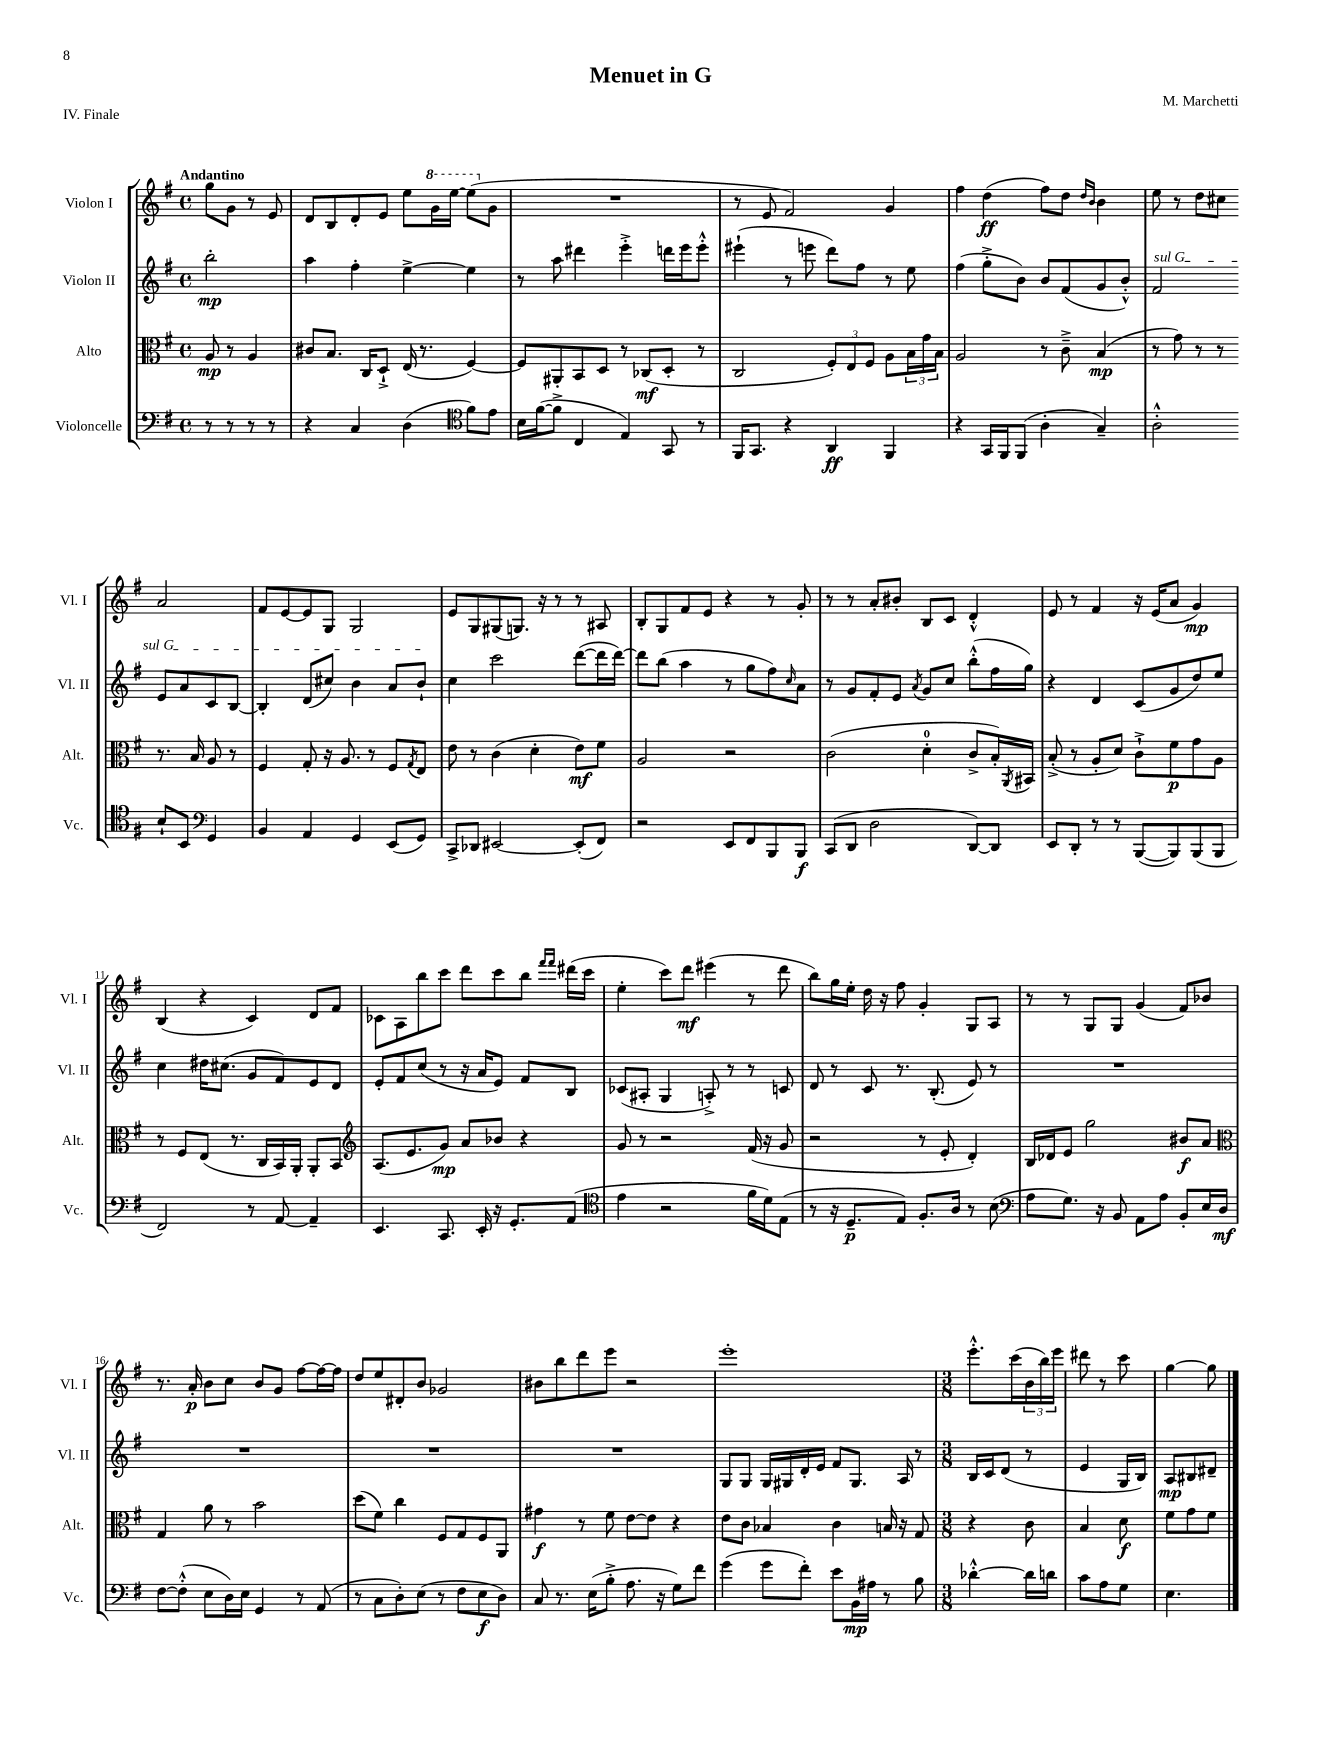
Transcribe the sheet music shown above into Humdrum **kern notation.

**kern	**dynam	**kern	**dynam	**kern	**dynam	**kern	**dynam
*part4	*part4	*part3	*part3	*part2	*part2	*part1	*part1
*staff4	*staff4	*staff3	*staff3	*staff2	*staff2	*staff1	*staff1
*I"Violoncelle	*	*I"Alto	*	*I"Violon II	*	*I"Violon I	*
*I'Vc.	*	*I'Alt.	*	*I'Vl. II	*	*I'Vl. I	*
*clefF4	*	*clefC3	*	*clefG2	*	*clefG2	*
*k[f#]	*	*k[f#]	*	*k[f#]	*	*k[f#]	*
*M4/4	*	*M4/4	*	*M4/4	*	*M4/4	*
*met(c)	*	*met(c)	*	*met(c)	*	*met(c)	*
=	=	=	=	=	=	=	=
!	!	!	!	!	!	!LO:TX:a:B:t=Andantino	!
8r	.	8A/	mp	2bb'\	mp	8gg\L	.
8r	.	8r	.	.	.	8g\J	.
8r	.	4A/	.	.	.	8r	.
8r	.	.	.	.	.	8e/	.
=1	=1	=1	=1	=1	=1	=1	=1
4r	.	8c#X/L	.	4aa\	.	8d/L	.
.	.	8.B/J	.	.	.	8B/	.
4C/	.	.	.	4ff#'\	.	8d'/	.
.	.	16C/KL	.	.	.	.	.
.	.	8D`^/J	.	.	.	8e/J	.
(4D\	.	(16E/	.	[4ee^\	.	8ee\L	.
.	.	8.r	.	.	.	.	.
*	*	*	*	*	*	*8va	*
.	.	.	.	.	.	16gg\L	.
.	.	.	.	.	.	[16eee\JJ	.
*clefC4	*	*	*	*	*	*	*
8f#\L)	.	[4F#/)	.	4ee\]	.	(8eee\L]	.
*	*	*	*	*	*	*X8va	*
8e\J	.	.	.	.	.	8g\J	.
=2	=2	=2	=2	=2	=2	=2	=2
16B\LL	.	8F#/L]	.	8r	.	1r	.
([16f#\J	.	.	.	.	.	.	.
8f#^\J]	.	8AA#X'/	.	8aa\	.	.	.
4C/	.	8BB/	.	4ddd#X\	.	.	.
.	.	8D/J	.	.	.	.	.
4E/)	.	8r	.	4eee'^\	.	.	.
.	.	(8C-X/L	mf	.	.	.	.
8GG/	.	8D'/J	.	16dddn\LL	.	.	.
.	.	.	.	16eee\J	.	.	.
8r	.	8r	.	8eee'^^\J	.	.	.
=3	=3	=3	=3	=3	=3	=3	=3
16FF#/KL	.	2C/	.	(4eee#X`\	.	8r	.
8.GG/J	.	.	.	.	.	.	.
.	.	.	.	.	.	8e/	.
4r	.	.	.	8r	.	2f#/)	.
.	.	.	.	8eeen\	.	.	.
4AA/	ff	12F#'/L)	.	8ddd\L)	.	.	.
.	.	12E/	.	.	.	.	.
.	.	.	.	8ff#\J	.	.	.
.	.	12F#/J	.	.	.	.	.
4FF#/	.	8A\L	.	8r	.	4g/	.
.	.	24B\L	.	8ee\	.	.	.
.	.	24g\	.	.	.	.	.
.	.	24B\JJ	.	.	.	.	.
=4	=4	=4	=4	=4	=4	=4	=4
4r	.	2A/	.	(4ff#\	.	4ff#\	.
16GG/LL	.	.	.	8gg'^\L	.	(4dd\	ff
16FF#/J	.	.	.	.	.	.	.
(8FF#/J	.	.	.	8b\J)	.	.	.
4A'\	.	8r	.	8b/L	.	8ff#\L)	.
.	.	8c~^\	.	(8f#/	.	8dd\J	.
.	.	.	.	.	.	16qqdd/LL	.
.	.	.	.	.	.	16qqb/JJ	.
4G~/)	.	(4B/	mp	8g/	.	4b\	.
.	.	.	.	8b'^^/J)	.	.	.
=5	=5	=5	=5	=5	=5	=5	=5
!	!	!	!	!LO:TX:a:i:t=sul G	!	!	!
2A'^^\	.	8r	.	2f#/	.	8ee\	.
.	.	8g\)	.	.	.	8r	.
.	.	8r	.	.	.	8dd\L	.
.	.	8r	.	.	.	8cc#X\J	.
8B`/L	.	8.r	.	8e/L	.	2a/	.
8BB/J	.	.	.	8a/	.	.	.
.	.	16B/	.	.	.	.	.
*clefF4	*	*	*	*	*	*	*
4GG/	.	8A/	.	8c/	.	.	.
.	.	8r	.	[8B/J	.	.	.
!!LO:LB:g=z
=6	=6	=6	=6	=6	=6	=6	=6
4BB/	.	4F#/	.	4B'/]	.	8f#/L	.
.	.	.	.	.	.	[8e/	.
4AA/	.	8G'/	.	(8d/L	.	8e/]	.
.	.	16r	.	8cc#X/J)	.	8G/J	.
.	.	8.A/	.	.	.	.	.
4GG/	.	.	.	4b\	.	2G/	.
.	.	8r	.	.	.	.	.
(8EE/L	.	8F#/L	.	8a/L	.	.	.
.	.	8qG/	.	.	.	.	.
8GG/J)	.	8E/J	.	8b`/J	.	.	.
=7	=7	=7	=7	=7	=7	=7	=7
8CC^/L	.	8e\	.	4cc\	.	8e/L	.
8DD-X/J	.	8r	.	.	.	8G/	.
[2EE#X/	.	(4c\	.	2ccc\	.	(8G#X/	.
.	.	.	.	.	.	8.Gn/J)	.
.	.	4d'\	.	.	.	.	.
.	.	.	.	.	.	16r	.
.	.	.	.	.	.	8r	.
(8EE#'/L]	.	8e\L)	mf	([8ddd\L	.	8r	.
8FF#/J)	.	8f#\J	.	16ddd\L]	.	8A#X/	.
.	.	.	.	[16ddd\JJ)	.	.	.
=8	=8	=8	=8	=8	=8	=8	=8
2r	.	2A/	.	8ddd\L]	.	8B'/L	.
.	.	.	.	(8bb\J	.	8G/	.
.	.	.	.	4aa\	.	8f#/	.
.	.	.	.	.	.	8e/J	.
8EE/L	.	2r	.	8r	.	4r	.
8FF#/	.	.	.	8gg\L	.	.	.
8BBB/	.	.	.	8ff#\)	.	8r	.
.	.	.	.	16qqcc/	.	.	.
8BBB/J	f	.	.	8a\J	.	8g'/	.
=9	=9	=9	=9	=9	=9	=9	=9
(8CC/L	.	(2c\	.	8r	.	8r	.
8DD/J	.	.	.	8g/L	.	8r	.
2D\	.	.	.	8f#'/	.	8a'/L	.
.	.	.	.	8e/J	.	8b#X'/J	.
.	.	.	.	8qa/	.	.	.
.	.	4d'\	.	8g/L	.	8B/L	.
.	.	.	.	8cc/J	.	8c/J	.
[8DD/L)	.	8c^/L	.	(8bb'^^\L	.	4d'^^/	.
8DD/J]	.	16B'/L)	.	16ff#\L	.	.	.
.	.	8qAA/	.	.	.	.	.
.	.	16BB#X/JJ	.	16gg\JJ)	.	.	.
=10	=10	=10	=10	=10	=10	=10	=10
8EE/L	.	(8B'^/	.	4r	.	8e/	.
8DD'/J	.	8r	.	.	.	8r	.
8r	.	8A'/L	.	4d/	.	4f#/	.
8r	.	8d/J)	.	.	.	.	.
([8BBB/L	.	8c`^\L	.	(8c/L	.	16r	.
.	.	.	.	.	.	(16e/KL	.
8BBB/])	.	8f#\	p	8g/	.	8a/J	.
(8BBB/	.	8g\	.	8dd/)	.	4g/)	mp
8BBB/J	.	8A\J	.	8ee/J	.	.	.
!!LO:LB:g=z
=11	=11	=11	=11	=11	=11	=11	=11
2FF#/)	.	8r	.	4cc\	.	(4B/	.
.	.	8F#/L	.	.	.	.	.
.	.	(8E/J	.	16dd#X\KL	.	4r	.
.	.	.	.	(8.cc#X\J	.	.	.
.	.	8.r	.	.	.	.	.
8r	.	.	.	8g/L	.	4c/)	.
.	.	16C/LL	.	.	.	.	.
[8AA/	.	16BB/)	.	8f#/)	.	.	.
.	.	16AA'/JJ	.	.	.	.	.
4AA~/]	.	8AA'/L	.	8e/	.	8d/L	.
.	.	8BB/J	.	8d/J	.	8f#/J	.
=12	=12	=12	=12	=12	=12	=12	=12
*	*	*clefG2	*	*	*	*	*
4.EE/	.	(8.A/L	.	8e'/L	.	8c-X\L	.
.	.	.	.	8f#/	.	8A\	.
.	.	8.e/	.	.	.	.	.
.	.	.	.	(8cc/J	.	8bb\	.
8.CC/	.	8g/J)	mp	8r	.	8ccc\J	.
.	.	8a/L	.	16r	.	8ddd\L	.
16EE'/	.	.	.	16a/KL	.	.	.
16r	.	8b-X/J	.	8e/J)	.	8ccc\	.
8.GG'/L	.	.	.	.	.	.	.
.	.	4r	.	8f#/L	.	8bb\J	.
.	.	.	.	.	.	16qqfff#/LL	.
.	.	.	.	.	.	16qqfff#/JJ	.
(8AA/J	.	.	.	8B/J	.	(16ddd#X\LL	.
.	.	.	.	.	.	16ccc\JJ	.
=13	=13	=13	=13	=13	=13	=13	=13
*clefC4	*	*	*	*	*	*	*
4e\	.	8g/	.	(8c-X/L	.	4ee'\	.
.	.	8r	.	8A#X'/J	.	.	.
2r	.	2r	.	4G/	.	8ccc\L)	.
.	.	.	.	.	.	8ddd\J	mf
.	.	.	.	8An'^/)	.	(4eee#X\	.
.	.	.	.	8r	.	.	.
16f#\LL	.	(16f#/	.	8r	.	8r	.
16d\J)	.	16r	.	.	.	.	.
(8E\J	.	8g/	.	8cn/	.	8ddd\	.
=14	=14	=14	=14	=14	=14	=14	=14
8r	.	2r	.	8d/	.	8bb\L)	.
16r	.	.	.	8r	.	16gg\L	.
8.D~/L	p	.	.	.	.	16ee'\JJ	.
.	.	.	.	8c/	.	16dd\	.
.	.	.	.	.	.	16r	.
8E/J)	.	.	.	8.r	.	8ff#\	.
8.F#'/L	.	8r	.	.	.	4g'/	.
.	.	.	.	(8.B'/	.	.	.
.	.	8e'/	.	.	.	.	.
16A/Jk	.	.	.	.	.	.	.
8r	.	4d'/)	.	8e/)	.	8G/L	.
(8B\	.	.	.	8r	.	8A/J	.
=15	=15	=15	=15	=15	=15	=15	=15
*clefF4	*	*	*	*	*	*	*
8A\L	.	16B/LL	.	1r	.	8r	.
.	.	16d-X/J	.	.	.	.	.
8.G\J)	.	8e/J	.	.	.	8r	.
.	.	2gg\	.	.	.	8G/L	.
16r	.	.	.	.	.	.	.
8BB/	.	.	.	.	.	8G/J	.
8AA\L	.	.	.	.	.	(4g/	.
8A\J	.	.	.	.	.	.	.
8BB'/L	.	8b#X/L	f	.	.	8f#/L)	.
16E/L	.	8a/J	.	.	.	8b-X/J	.
16D/JJ	mf	.	.	.	.	.	.
!!LO:LB:g=z
=16	=16	=16	=16	=16	=16	=16	=16
*	*	*clefC3	*	*	*	*	*
[8F#\L	.	4G/	.	1r	.	8.r	.
(8F#'^^\J]	.	.	.	.	.	.	.
.	.	.	.	.	.	16a'/	p
8E\L	.	8a\	.	.	.	8b\L	.
16D\L)	.	8r	.	.	.	8cc\J	.
16E\JJ	.	.	.	.	.	.	.
4GG/	.	2b\	.	.	.	8b/L	.
.	.	.	.	.	.	8g/J	.
8r	.	.	.	.	.	[8ff#\L	.
(8AA/	.	.	.	.	.	16ff#\L_	.
.	.	.	.	.	.	16ff#\JJ]	.
=17	=17	=17	=17	=17	=17	=17	=17
8r	.	(8dd\L	.	1r	.	8dd/L	.
8C\L	.	8f#\J)	.	.	.	8ee/	.
8D'\)	.	4cc\	.	.	.	8d#X'/	.
(8E\J	.	.	.	.	.	8b/J	.
8r	.	8F#/L	.	.	.	2g-X/	.
8F#\L	.	8G/	.	.	.	.	.
8E\	f	8F#/	.	.	.	.	.
8D\J)	.	8AA/J	.	.	.	.	.
=18	=18	=18	=18	=18	=18	=18	=18
8C/	.	4g#X\	f	1r	.	8b#X\L	.
8.r	.	.	.	.	.	8bb\	.
.	.	8r	.	.	.	8ddd\	.
(16E\KL	.	.	.	.	.	.	.
8B'^\J	.	8f#\	.	.	.	8eee\J	.
8.A\	.	[8e\L	.	.	.	2r	.
.	.	8e\J]	.	.	.	.	.
16r	.	.	.	.	.	.	.
8G\L)	.	4r	.	.	.	.	.
8f#\J	.	.	.	.	.	.	.
=19	=19	=19	=19	=19	=19	=19	=19
(4g\	.	8e\L	.	8G/L	.	1eee'	.
.	.	8c\J	.	8G/J	.	.	.
8g\L	.	4B-X/	.	16G/LL	.	.	.
.	.	.	.	16G#X/	.	.	.
8f#'\J)	.	.	.	16d'/	.	.	.
.	.	.	.	16e/JJ	.	.	.
8e\L	.	4c\	.	8f#/L	.	.	.
16BB\L	mp	.	.	8.G#/J	.	.	.
16A#X\JJ	.	.	.	.	.	.	.
8r	.	16Bn/	.	.	.	.	.
.	.	16r	.	16A/	.	.	.
8B\	.	8G/	.	8r	.	.	.
=20	=20	=20	=20	=20	=20	=20	=20
*M3/8	*	*M3/8	*	*M3/8	*	*M3/8	*
[4d-X'^^\	.	4r	.	16B/LL	.	8.eee'^^\L	.
.	.	.	.	16c/J	.	.	.
.	.	.	.	(8d/J	.	.	.
.	.	.	.	.	.	(16ccc\L	.
16d-\LL]	.	8c\	.	8r	.	24b\	.
.	.	.	.	.	.	24bb\)	.
16dn\JJ	.	.	.	.	.	.	.
.	.	.	.	.	.	24eee\JJ	.
=21	=21	=21	=21	=21	=21	=21	=21
8c\L	.	4B/	.	4e/	.	8ddd#X\	.
8A\	.	.	.	.	.	8r	.
8G\J	.	8d\	f	16G/LL	.	8ccc\	.
.	.	.	.	16B/JJ)	.	.	.
=22	=22	=22	=22	=22	=22	=22	=22
4.E\	.	8f#\L	.	8A/L	mp	[4gg\	.
.	.	8g\	.	8B#X/	.	.	.
.	.	8f#\J	.	8d#X~/J	.	8gg\]	.
==	==	==	==	==	==	==	==
*-	*-	*-	*-	*-	*-	*-	*-
